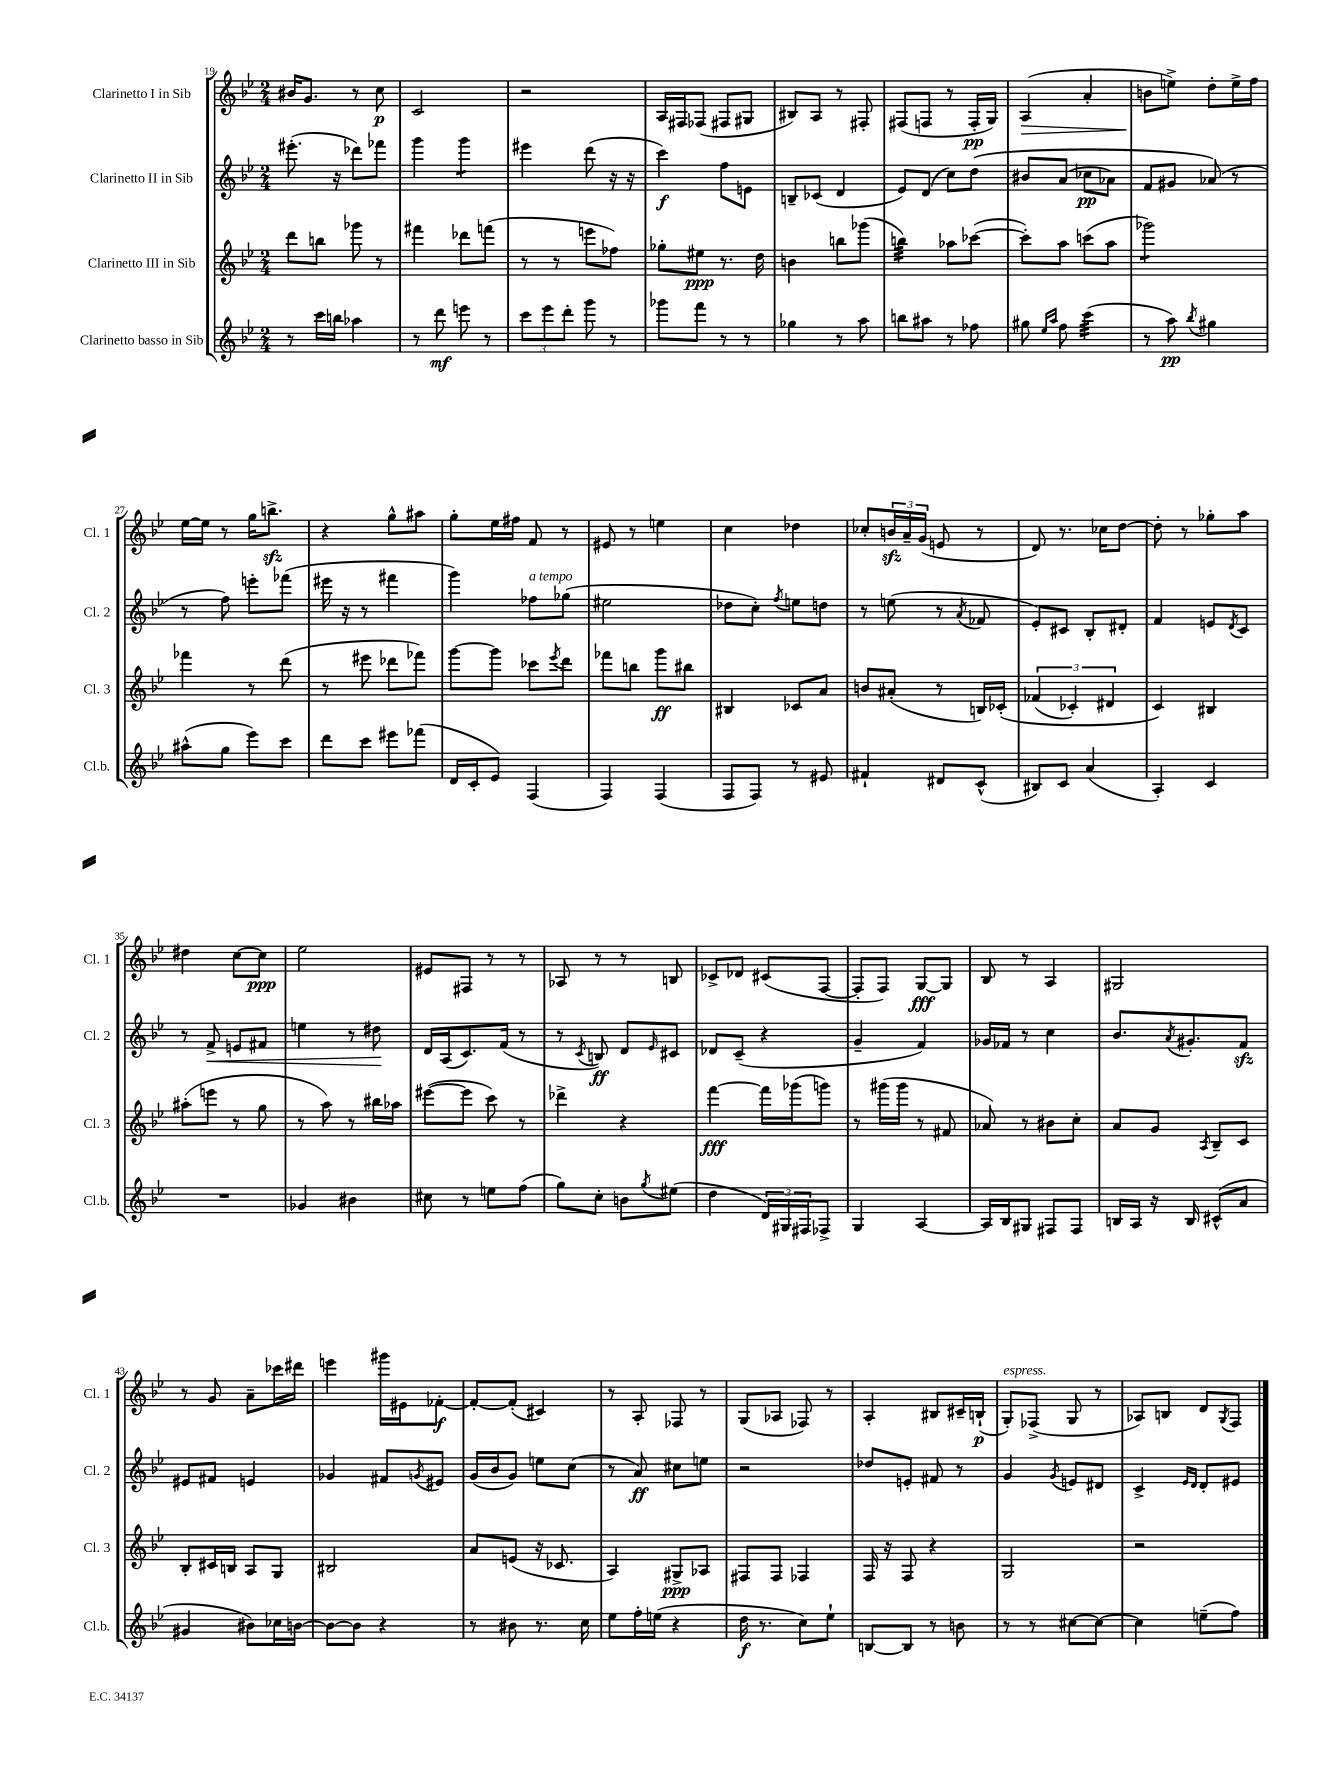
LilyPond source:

<<
\new StaffGroup <<
\new Staff = "s0" \with { instrumentName = "Clarinetto I in Sib" shortInstrumentName = "Cl. 1" } {
    \clef treble \key bes \major \numericTimeSignature \time 2/4
    bis'16 g'8. r8 c''8\p |
    c'2 |
    r2 |
    a16 fis16 fes8( fis8 gis8 |
    bis8) a8 r8 fis8-. |
    fis8( f8 r8 f16-.\pp g16) |
    a4\>( a'4-. |
    b'8\! e''8->) d''8-. e''16-> f''16 |
    ees''16~ ees''16 r8 g''16 b''8.->\sfz |
    r4 g''8-^ ais''8 |
    g''8-. ees''16 fis''16 f'8 r8 |
    eis'8 r8 e''4 |
    c''4 des''4 |
    ces''8-. \tuplet 3/2 { b'16\sfz a'16-- g'16( } e'8 r8 |
    d'8) r8. ces''16 d''8~ |
    d''8-. r8 ges''8-. a''8 |
    dis''4 c''8~ c''8\ppp |
    ees''2 |
    eis'8 fis8 r8 r8 |
    aes8 r8 r8 b8 |
    ces'8-> des'8 cis'8( f8~ |
    f8-. f8) g8~\fff g8 |
    bes8 r8 a4 |
    gis2 |
    r8 g'8 a'8-- ces'''16 dis'''16 |
    e'''4 gis'''16 eis'16 fes'8~-.\f |
    fes'8~-. fes'8-.( cis'4) |
    r8 a8-. fes8 r8 |
    g8( aes8 fes8) r8 |
    a4-. bis8 cis'16-- b16-!\p( |
    g8-.^\markup { \italic "espress." }) fes8->( g8 r8 |
    aes8) b8 d'8 \acciaccatura { g8 } f8 \bar "|." |
}
\new Staff = "s1" \with { instrumentName = "Clarinetto II in Sib" shortInstrumentName = "Cl. 2" } {
    \clef treble \key bes \major \numericTimeSignature \time 2/4
    eis'''8.-.( r16 des'''8) fes'''8 |
    g'''4 g'''4:8 |
    eis'''4 d'''8( r16 r16 |
    c'''4\f) f''8 e'8 |
    b8-- ces'8( d'4 |
    ees'8) d'8( c''8) d''8\( |
    bis'8 a'8( ces''8\pp aes'8) |
    f'8 gis'8 aes'8(\) r8 |
    r8 f''8) e'''8-. fes'''8( |
    eis'''16 r16 r8 fis'''4 |
    g'''4) fes''8^\markup { \italic "a tempo" } ges''8( |
    eis''2 |
    des''8 c''8-.) \acciaccatura { f''8 } e''8 d''8 |
    r8 e''8( r8 \acciaccatura { a'8 } fes'8 |
    ees'8-.) cis'8 bes8-. dis'8-. |
    f'4 e'8 \acciaccatura { d'8 } c'8 |
    r8 f'8->\< e'8 fis'8 |
    e''4 r8 dis''8\! |
    d'16 a16( c'8.) f'16( r8 |
    r8 \acciaccatura { c'8 } b8\ff) d'8 \grace { ees'16 } cis'8 |
    des'8 c'8--( r4 |
    g'4-- f'4) |
    ges'16 fes'16 r8 c''4 |
    bes'8. \acciaccatura { a'8 } gis'8.-. f'8\sfz |
    eis'8 fis'8 e'4 |
    ges'4 fis'8 \acciaccatura { g'8 } eis'8 |
    g'16( bes'16 g'8) e''8 c''8( |
    r8 a'8\ff) cis''8 e''8 |
    r2 |
    des''8 e'8-. fis'8 r8 |
    g'4 \acciaccatura { g'8 } e'8 dis'8 |
    c'4-> \grace { ees'16 d'16 } d'8-. eis'8 \bar "|." |
}
\new Staff = "s2" \with { instrumentName = "Clarinetto III in Sib" shortInstrumentName = "Cl. 3" } {
    \clef treble \key bes \major \numericTimeSignature \time 2/4
    d'''8 b''8 ges'''8 r8 |
    fis'''4 des'''8 f'''8( |
    r8 r8 e'''8 fes''8) |
    ges''8-. eis''8\ppp r8. d''16 |
    b'4 b''8 ges'''8( |
    b''4:32) aes''8 ces'''8~( |
    ces'''8-.) a''8 c'''8( a''8 |
    ges'''2:8) |
    fes'''4 r8 d'''8( |
    r8 eis'''8 des'''8 fes'''8) |
    g'''8~ g'''8 ces'''8 \acciaccatura { ees'''8 } d'''8 |
    fes'''8 b''8 g'''8\ff bis''8 |
    bis4 ces'8 a'8 |
    b'8 ais'8-.( r8 b16) ces'16-.\( |
    \tuplet 3/2 { fes'4( ces'4-.) dis'4 } |
    c'4\) bis4 |
    ais''8-.( e'''8 r8 g''8 |
    r8 a''8) r8 bis''16 aes''16 |
    eis'''8~( eis'''8 c'''8) r8 |
    des'''4-> r4 |
    f'''4~\fff f'''16 ges'''16( g'''8) |
    r8 gis'''16( gis'''16 r8 fis'8 |
    aes'8) r8 bis'8 c''8-. |
    a'8 g'8 \acciaccatura { a8 } bes8-- c'8 |
    bes8-. cis'16 b16 a8 g8 |
    bis2 |
    a'8 e'8( r16 ces'8. |
    a4) gis8->\ppp aes8 |
    fis8 fis8 fes4 |
    f16 r16 f8 r4 |
    g2 |
    r2 \bar "|." |
}
\new Staff = "s3" \with { instrumentName = "Clarinetto basso in Sib" shortInstrumentName = "Cl.b." } {
    \clef treble \key bes \major \numericTimeSignature \time 2/4
    r8 c'''16 b''16 aes''4 |
    r8 d'''8\mf e'''8 r8 |
    \tuplet 3/2 { c'''8 ees'''8 d'''8-. } g'''8 r8 |
    ges'''8 f'''8 r8 r8 |
    ges''4 r8 a''8 |
    b''8 ais''8 r8 fes''8 |
    gis''8 \grace { ees''16 a''16 } f''8 c'''4:32( |
    r8 a''8\pp) \acciaccatura { bes''8 } gis''4 |
    ais''8-^( g''8 ees'''8) c'''8 |
    d'''8 c'''8 eis'''8 fes'''8( |
    d'16 c'16-. ees'8) f4( |
    f4) f4( |
    f8 f8) r8 eis'8 |
    fis'4-! dis'8 c'8-^( |
    bis8) c'8 a'4( |
    a4-.) c'4 |
    R2 |
    ges'4 bis'4 |
    cis''8 r8 e''8 f''8( |
    g''8) c''8-. b'8 \acciaccatura { g''8 } eis''8( |
    d''4 \tuplet 3/2 { d'16) gis16 fis16 } fes8-> |
    g4 a4~ |
    a16 bes16 gis8 fis8 fis8 |
    b16 a16 r16 b16 cis'8-^( a'8 |
    gis'4 bis'8) ces''16 b'16~ |
    b'8~ b'8 r4 |
    r8 bis'8 r8. c''16 |
    ees''8 f''16-. e''16( r4 |
    d''16\f r8. c''8) ees''8-! |
    b8~ b8 r8 b'8 |
    r8 r8 cis''8~ cis''8~ |
    cis''4 e''8--( f''8) \bar "|." |
}
>>
>>
\layout { \context { \Score currentBarNumber = #19 } }
